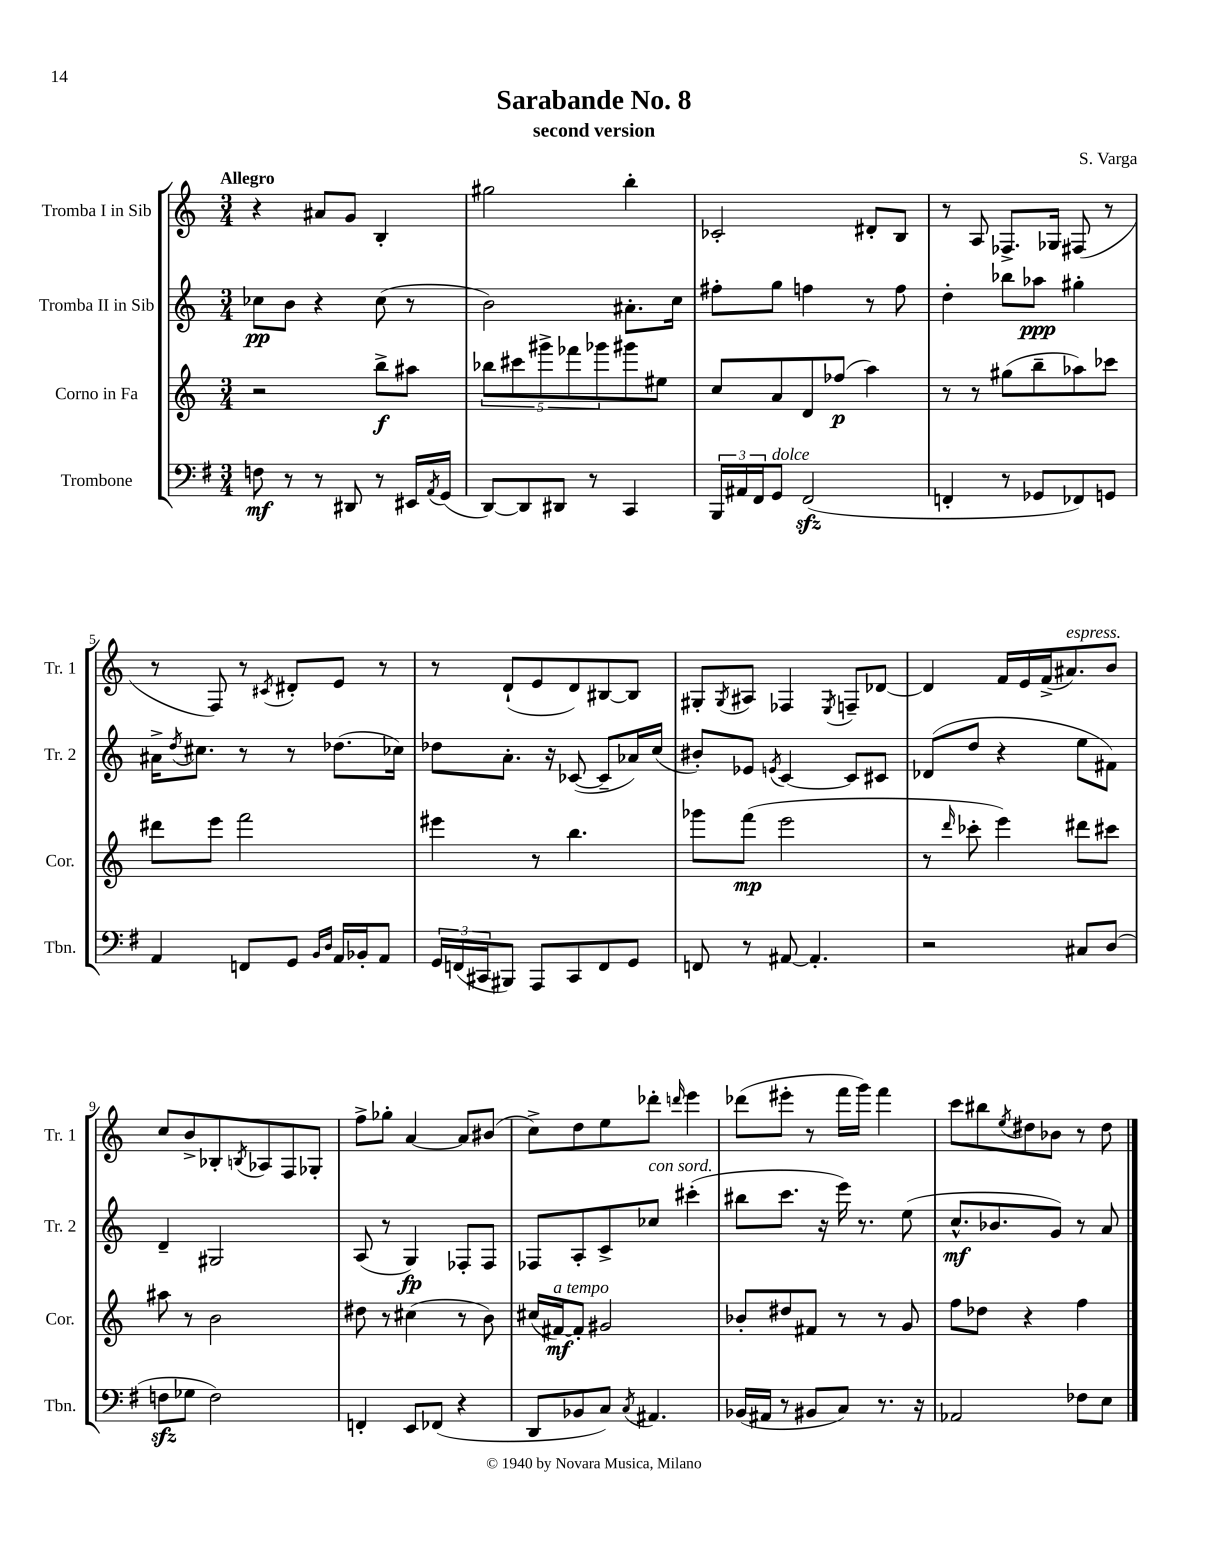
\header { title = "Sarabande No. 8" composer = "S. Varga" subtitle = "second version" }
<<
\new StaffGroup <<
\new Staff = "s0" \with { instrumentName = "Tromba I in Sib" shortInstrumentName = "Tr. 1" } {
    \clef treble \key c \major \numericTimeSignature \time 3/4 \tempo "Allegro"
    r4 ais'8 g'8 b4-. |
    gis''2 b''4-. |
    ces'2-. dis'8-. b8 |
    r8 a8 fes8.-> ges16 fis8( r8 |
    r8 f8) r8 \acciaccatura { cis'8 } dis'8-. e'8 r8 |
    r8 d'8-!( e'8 d'8) bis8~ bis8 |
    gis8-. \acciaccatura { gis8 } ais8 fes4 \acciaccatura { e8 } f8-- des'8~ |
    des'4 f'16 e'16 f'16->( ais'8.^\markup { \italic "espress." }) b'8 |
    c''8 b'8-> bes8-. \acciaccatura { b8 } aes8 f8 ges8-. |
    f''8-> ges''8-. a'4~ a'8 bis'8( |
    c''8->) d''8 e''8 des'''8-. \grace { d'''16 } e'''4 |
    des'''8( eis'''8-. r8 f'''16 g'''16) f'''4 |
    c'''8 bis''8 \acciaccatura { e''8 } dis''8 bes'8 r8 dis''8 \bar "|." |
}
\new Staff = "s1" \with { instrumentName = "Tromba II in Sib" shortInstrumentName = "Tr. 2" } {
    \clef treble \key c \major \numericTimeSignature \time 3/4
    ces''8\pp b'8 r4 ces''8( r8 |
    b'2) ais'8.-. c''16 |
    fis''8-. g''8 f''4 r8 f''8 |
    d''4-. bes''8 aes''8\ppp gis''4-. |
    ais'16-> \acciaccatura { d''8 } cis''8. r8 r8 des''8.( ces''16) |
    des''8 a'8.-. r16 ces'8~( ces'8-- aes'16) c''16( |
    bis'8-.) ees'8 \acciaccatura { e'8 } c'4~ c'8 cis'8 |
    des'8( d''8 r4 e''8 fis'8) |
    d'4-- gis2 |
    a8( r8 g4\fp) fes8-. fes8 |
    fes8 a8-. c'8-> ces''8^\markup { \italic "con sord." } cis'''4-.( |
    bis''8 c'''8. r16 e'''16) r8. e''8( |
    c''8.-^\mf bes'8. g'8) r8 a'8 \bar "|." |
}
\new Staff = "s2" \with { instrumentName = "Corno in Fa" shortInstrumentName = "Cor." } {
    \clef treble \key c \major \numericTimeSignature \time 3/4
    r2 b''8->\f ais''8 |
    \tuplet 5/4 { bes''8 cis'''8 gis'''8-> fes'''8 ges'''8 } gis'''8 eis''8 |
    c''8 a'8 d'8 fes''8\p( a''4) |
    r8 r8 gis''8( b''8-- aes''8) ces'''8 |
    dis'''8 e'''8 f'''2 |
    eis'''4 r8 b''4. |
    ges'''8 f'''8\mp( e'''2 |
    r8 \grace { d'''16 } ces'''8-. e'''4) dis'''8 cis'''8 |
    ais''8 r8 b'2 |
    dis''8 r8 cis''4( r8 b'8) |
    cis''16( fis'16~\mf^\markup { \italic "a tempo" }) fis'8-. gis'2 |
    bes'8-. dis''8 fis'8 r8 r8 g'8 |
    f''8 des''8 r4 f''4 \bar "|." |
}
\new Staff = "s3" \with { instrumentName = "Trombone" shortInstrumentName = "Tbn." } {
    \clef bass \key g \major \numericTimeSignature \time 3/4
    f8\mf r8 r8 dis,8 r8 eis,16 \acciaccatura { a,8 } g,16( |
    d,8~) d,8 dis,8 r8 c,4 |
    \tuplet 3/2 { b,,16 ais,16 fis,16 } g,8^\markup { \italic "dolce" } fis,2\sfz( |
    f,4-. r8 ges,8 fes,8) g,8 |
    a,4 f,8 g,8 \grace { b,16 d16 } a,16 bes,16-. a,8 |
    \tuplet 3/2 { g,16 f,16( cis,16 } bis,,8) a,,8 cis,8 f,8 g,8 |
    f,8 r8 ais,8~ ais,4.-. |
    r2 cis8 d8( |
    f8\sfz ges8 f2) |
    f,4-. e,8 fes,8( r4 |
    d,8 bes,8 c8) \acciaccatura { c8 } ais,4. |
    bes,16( ais,16 r8 bis,8 c8) r8. r16 |
    aes,2 fes8 e8 \bar "|." |
}
>>
>>
